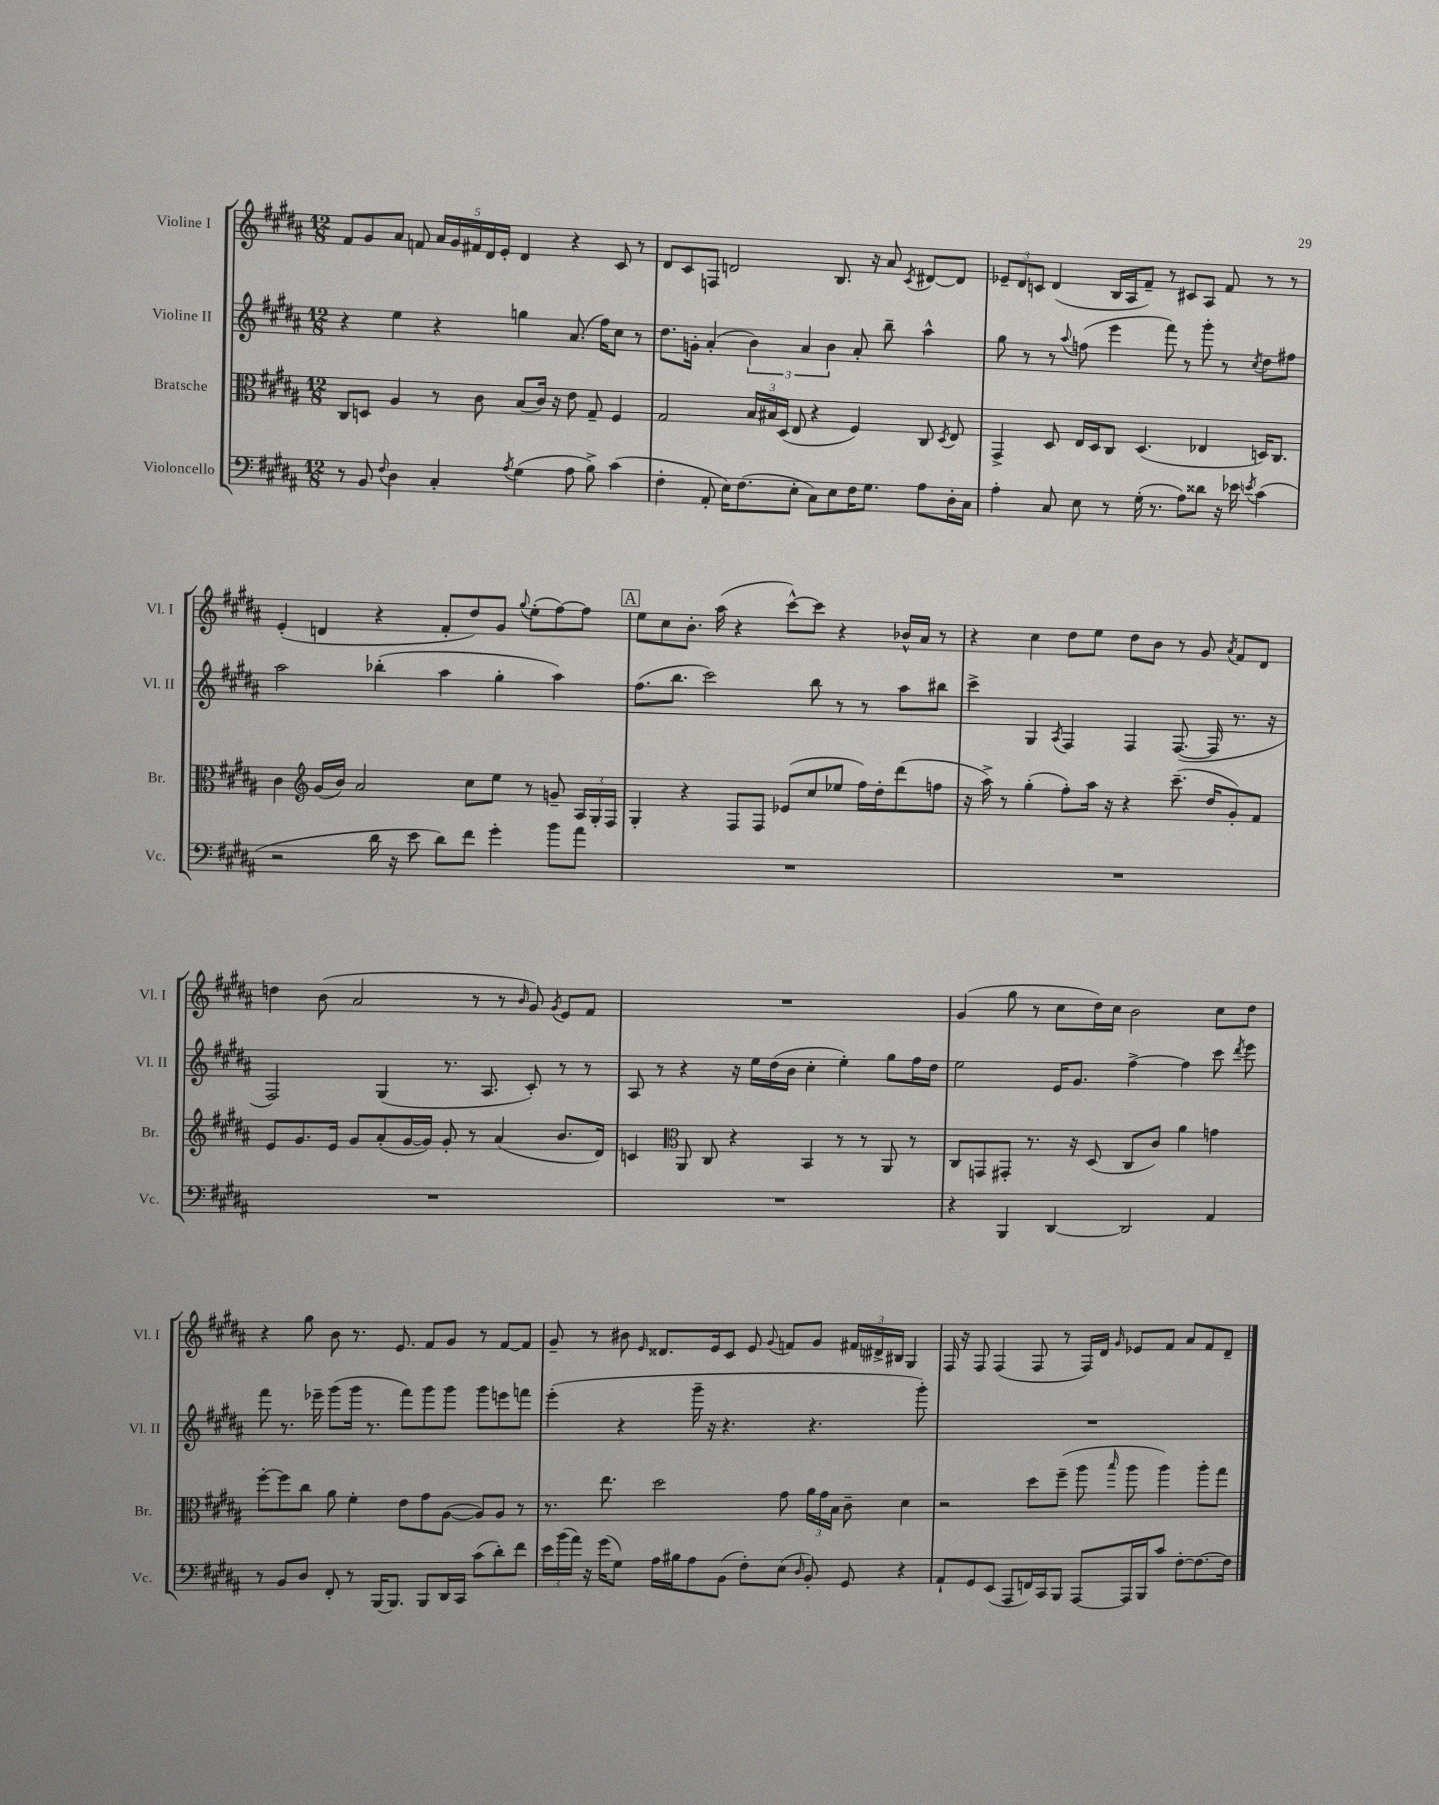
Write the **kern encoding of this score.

**kern	**kern	**kern	**kern
*part4	*part3	*part2	*part1
*staff4	*staff3	*staff2	*staff1
*I"Violoncello	*I"Bratsche	*I"Violine II	*I"Violine I
*I'Vc.	*I'Br.	*I'Vl. II	*I'Vl. I
*clefF4	*clefC3	*clefG2	*clefG2
*k[f#c#g#d#a#]	*k[f#c#g#d#a#]	*k[f#c#g#d#a#]	*k[f#c#g#d#a#]
*M12/8	*M12/8	*M12/8	*M12/8
=1	=1	=1	=1
8r	8C#/L	4r	8f#/L
8BB/	8Dn/J	.	8g#/
8qqF#/	.	.	.
4D#\	4A#/	4ee\	8a#/J
.	.	.	8fn/
4C#'/	8r	4r	20a#/LL
.	.	.	20g#/
.	.	.	20f#X/
.	8c#\	.	.
.	.	.	20d#/
.	.	.	20e'/JJ
8qA#/	.	.	.
(4G#\	(8B/L	4ggn\	4d#/
.	16c#/Jk)	.	.
.	16r	.	.
8A#\	8e\	(8.a#/	4r
8B^\)	8G#~/	.	.
.	.	16ff#\KL)	.
(4c#\	4F#/	8cc#\J	8c#/
.	.	8r	8r
=2	=2	=2	=2
4F#'\	2G#/	8.dd#\L	8d#/L
.	.	.	8c#/
.	.	16gn'\Jk	.
8AA#'/	.	(4a#'/	8Fn/J
16E\KL)	.	.	2dn/
(8.F#\	.	.	.
.	24B/LL	6b\)	.
.	24B#X/	.	.
.	(24D#/JJ	.	.
8E'\J	8E/	.	.
.	.	6a#/	.
8C#\L)	4r	.	.
.	.	6b\	.
8E\	.	.	8.B/
16F#\K	4F#/)	8a#'/	.
8.G#\J	.	.	16r
.	.	8bb~\	8a#/
.	.	.	8qc#/
8A#\L	8C#/	4aa#^^\	[8d#X/L
.	8qD#/	.	.
16D#'\L	8E/	.	8d#/J]
16C#\JJ	.	.	.
=3	=3	=3	=3
4A#'\	4GG#^/	8gg#\	12e-X~/L
.	.	.	12d#/
.	.	8r	.
.	.	.	12cn/J
8C#/	8D#/	8r	(4d#/
.	.	8qqaa#/	.
8E\	16E/LL	(8ffn\	.
.	16D#/J	.	.
8r	8C#/J	4eee\	16B/LL
.	.	.	16A#/J
(16G#'\	(4.D#/	.	8f#~/J)
8.r	.	.	.
.	.	8fff#\)	8r
8A#\L)	.	8r	8c#X/L
8d##X\J	4E-X/	8ggg#'\	8A#/J
16r	.	8r	8f#/
16e-X\	.	.	.
8qen/	.	8qcc#/	.
(4c#\	16Dn/KL)	8dd#\L	8r
.	8.C#/J	.	.
.	.	8ff#X\J	8r
!!LO:LB:g=z
=4	=4	=4	=4
2r	4c#\	2aa#\	(4e'/
*	*clefG2	*	*
.	(16g#/LL	.	4dn/
.	16b/JJ)	.	.
.	2a#/	.	.
16d#\	.	(4bb-X'\	4r
16r	.	.	.
8e\	.	.	.
8d#\L)	.	4aa#\	8f#'/L
8f#\J	8cc#\L	.	8dd#/)
4g#'\	8ee\J	4gg#'\	8g#/J
.	.	.	8qqgg#/
.	8r	.	(8ee'\L
8b\L	8gn~/	4aa#\)	[8ff#\)
8a#\J	24A#/LL	.	8ff#\J]
.	24G#'/	.	.
.	24F#/JJ	.	.
!!LO:REH:place=s1:t=A
=5	=5	=5	=5
1.r	4G#'/	(8.ff#\L	8ee\L
.	.	.	8cc#\
.	.	8.bb\J	.
.	4r	.	8.b'\J
.	.	2ccc#\)	.
.	.	.	(16aa#\
.	8F#/L	.	4r
.	8F#/J	.	.
.	(8e-X/L	.	[8ccc#^^\L)
.	8cc#/	8bb\	8ccc#\J]
.	8ee-X/J	8r	4r
.	16ff#\LL)	8r	.
.	16dd#'\J	.	.
.	(8ddd#\	8aa#\L	16b-X^^/LL
.	.	.	16a#/JJ
.	8ffn\J	8bb#X\J	8r
=6	=6	=6	=6
1.r	16r	4ccc#^\	4r
.	16aa#^\)	.	.
.	8r	.	.
.	(4gg#'\	4G#/	4cc#\
.	.	8qA#/	.
.	8ff#'\L)	4F#/	8dd#\L
.	16aa#\Jk	.	8ee\J
.	16r	.	.
.	4r	4F#/	8dd#\L
.	.	.	8b\J
.	(8.ccc#~\	([8.F#/	8r
.	.	.	8g#/
.	16dd#/KL	16F#/]	.
.	.	.	8qa#/
.	8g#'/)	8.r	8f#/L
.	8f#/J	.	8d#/J
.	.	16r	.
!!LO:LB:g=z
=7	=7	=7	=7
1.r	8e/L	2F#/)	4ddn\
.	8.g#/	.	.
.	.	.	(8b\
.	16e/Jk	.	.
.	8g#/L	.	2a#/
.	(8a#'/	(4G#/	.
.	[16g#/L	.	.
.	16g#/JJ])	.	.
.	8g#'/	8.r	.
.	8r	.	8r
.	.	8.A#/	.
.	(4a#/	.	8r
.	.	.	16qqb/
.	.	8c#'/)	8g#/)
.	.	.	8qg#/
.	8.b/L	8r	8e/L
.	.	8r	8f#/J
.	16d#/Jk)	.	.
=8	=8	=8	=8
1.r	4cn/	8A#/	1.r
.	.	8r	.
*	*clefC3	*	*
.	8AA#/	4r	.
.	8C#/	.	.
.	4r	16r	.
.	.	16ee\LL	.
.	.	(16dd#\	.
.	.	16b\JJ	.
.	4BB/	4cc#'\	.
.	8r	4ee'\)	.
.	8r	.	.
.	8AA#/	8gg#\L	.
.	8r	16ff#\L	.
.	.	16dd#\JJ	.
=9	=9	=9	=9
4r	8C#/L	2ee\	(4g#/
.	8GGn/	.	.
4BBB/	8GG#X'/J	.	8gg#\
.	8.r	.	8r
[4DD#/	.	16e/KL	8cc#\L
.	16r	8.g#/J	.
.	(8D#/	.	16dd#\L)
.	.	.	16cc#\JJ
2DD#/]	8C#/L	[4ff#^\	2b\
.	8c#/J)	.	.
.	4a#\	4ff#\]	.
4AA#/	4gn\	8ccc#\	8cc#\L
.	.	8qddd#/	.
.	.	8eee\	8dd#\J
!!LO:LB:g=z
=10	=10	=10	=10
8r	[8ff#'\L	8fff#\	4r
8BB/L	8ff#\]	8.r	.
8D#/J	8cc#\J	.	8gg#\
.	.	16eee-X~\	.
8FF#'/	8a#\	(8ggg#\L	8b\
8r	4f#'\	16ggg#\Jk	8.r
.	.	8.r	.
[16BBB/KL	.	.	.
8.BBB/J]	.	.	8.e/
.	8e\L	8fff#\L)	.
8BBB/L	8g#\	8ggg#\	8f#/L
16DD#/L	([8A#\J	8ggg#\J	8g#/J
16CC#/JJ	.	.	.
(8c#\L	8A#/L])	8ggg#\L	8r
8d#'\)	8A#/J	8eeen\	[8f#/L
8f#\J	8r	8fffn\J	8f#/J]
=11	=11	=11	=11
24e\LL	8.r	(4eee'\	8g#~/
(24b\	.	.	.
24a#\JJ)	.	.	.
16r	.	.	8r
(16g#\KL	8.ee\	.	.
8G#\J)	.	4r	8b#X\
.	.	.	16qqe/
16A#\LL	2dd#\	.	8.d##X/L
16B#X\J	.	.	.
8A#\	.	16ggg#~\	.
.	.	16r	16e/k
(8BB\J	.	4.r	8c#/J
8F#'\L)	.	.	8e/
.	.	.	8qqg#/
(8E\J	8g#\	.	8fn/L
16qqD#/	.	.	.
8BB'/)	24a#\LL	4.r	8g#/J
.	24g#\	.	.
.	24B\JJ	.	.
8GG#/	8c#~\	.	24f#X/LL
.	.	.	24d#X^/
.	.	.	24B#X/JJ
4r	4d#\	.	4G#/
.	.	8ggg#'\)	.
=12	=12	=12	=12
8AA#`/L	2r	1.r	16F#/
.	.	.	16r
8GG#/	.	.	8F#/
(8EE/J	.	.	(4F#/
8AAA#/L	.	.	.
16FFn/L)	8dd#\L	.	8F#/
16CC#/J	.	.	.
8BBB/J	(8ff#~\J	.	8r
[8AAA#/L	8aa#\	.	16F#/LL)
.	.	.	16d#/JJ
.	16qqbb/	.	16qqg#/
16AAA#/L]	8aa#\	.	8e-X/L
16BBB/J	.	.	.
8c#/J	4aa#\)	.	8f#/J
[8F#'\L	.	.	8a#/L
8.F#\_	8aa#'\L	.	8f#/
.	8gg#\J	.	8d#~/J
16F#\Jk]	.	.	.
==	==	==	==
*-	*-	*-	*-
